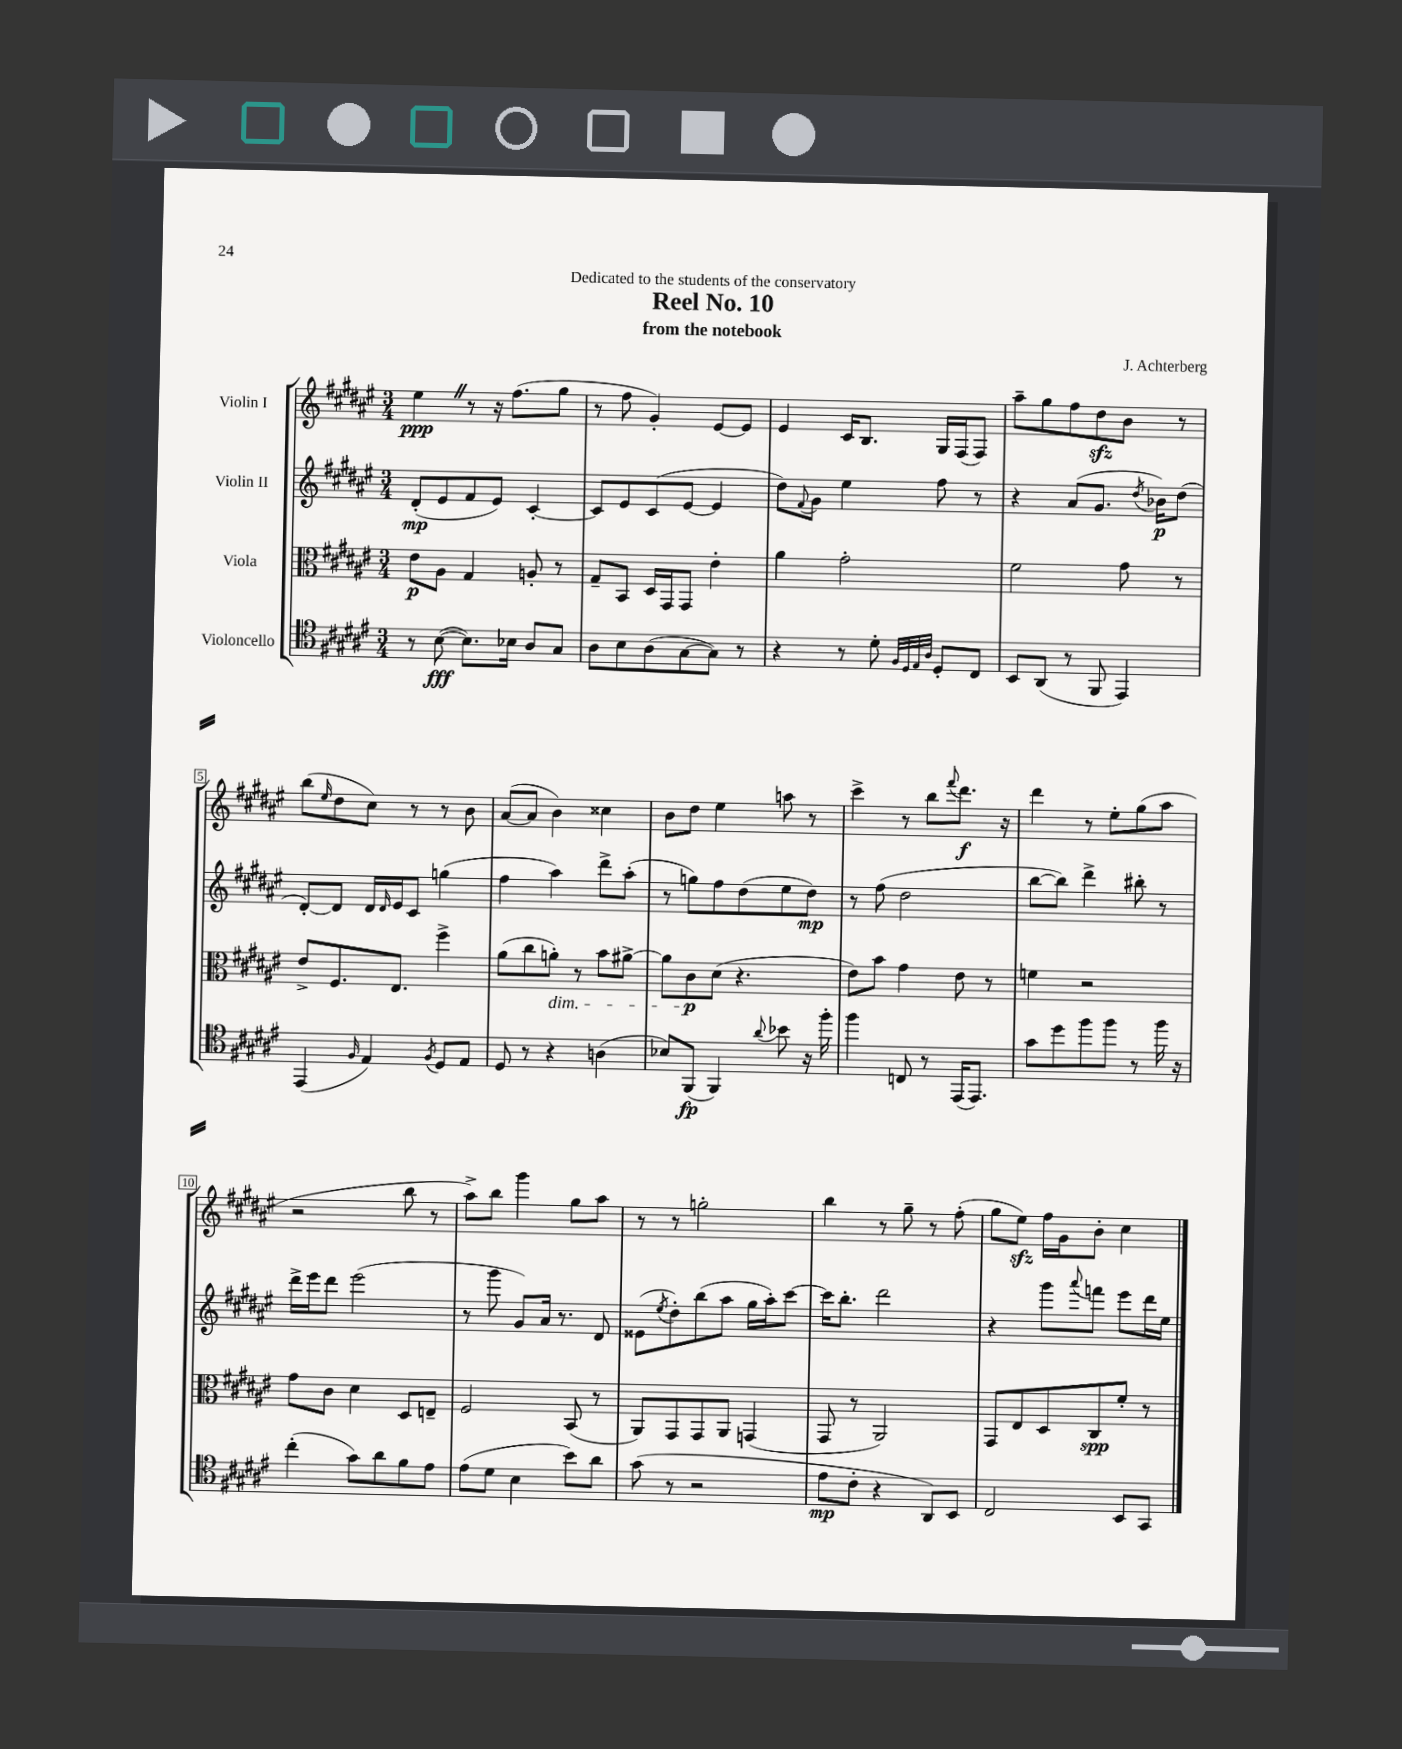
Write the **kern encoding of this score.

**kern	**dynam	**kern	**dynam	**kern	**dynam	**kern	**dynam
*part4	*part4	*part3	*part3	*part2	*part2	*part1	*part1
*staff4	*staff4	*staff3	*staff3	*staff2	*staff2	*staff1	*staff1
*I"Violoncello	*	*I"Viola	*	*I"Violin II	*	*I"Violin I	*
*clefC4	*	*clefC3	*	*clefG2	*	*clefG2	*
*k[f#c#g#d#a#e#]	*	*k[f#c#g#d#a#e#]	*	*k[f#c#g#d#a#e#]	*	*k[f#c#g#d#a#e#]	*
*M3/4	*	*M3/4	*	*M3/4	*	*M3/4	*
=1	=1	=1	=1	=1	=1	=1	=1
8r	.	8e#\L	p	(8d#'/L	mp	4ee#Z\	ppp
([8B\	fff	8A#\J	.	8e#/	.	.	.
8.B\L])	.	4G#/	.	8f#/	.	8r	.
.	.	.	.	8e#/J)	.	16r	.
16B-X\Jk	.	.	.	.	.	(8.ff#\L	.
8A#/L	.	8An'/	.	[4c#'/	.	.	.
8G#/J	.	8r	.	.	.	8gg#\J	.
=2	=2	=2	=2	=2	=2	=2	=2
8A#\L	.	8G#~/L	.	8c#/L]	.	8r	.
8B\	.	8BB/J	.	8e#/	.	8ff#\	.
(8A#\	.	16D#/LL	.	(8c#/	.	4g#'/)	.
.	.	16GG#/J	.	.	.	.	.
[8G#\	.	8GG#/J	.	[8e#/J	.	.	.
8G#\J])	.	4e#'\	.	4e#/]	.	[8e#/L	.
8r	.	.	.	.	.	8e#/J]	.
=3	=3	=3	=3	=3	=3	=3	=3
4r	.	4a#\	.	8dd#\L)	.	4e#/	.
.	.	.	.	8qqf#/	.	.	.
.	.	.	.	8g#\J	.	.	.
8r	.	2g#'\	.	4ee#\	.	16c#/KL	.
.	.	.	.	.	.	8.B/J	.
8d#'\	.	.	.	.	.	.	.
32qqF#/LLL	.	.	.	.	.	.	.
32qqD#/	.	.	.	.	.	.	.
32qqE#/	.	.	.	.	.	.	.
32qqA#/JJJ	.	.	.	.	.	.	.
8D#'/L	.	.	.	8ff#\	.	16G#/LL	.
.	.	.	.	.	.	(16F#/J	.
8C#/J	.	.	.	8r	.	8F#/J)	.
=4	=4	=4	=4	=4	=4	=4	=4
8BB/L	.	2f#\	.	4r	.	8aa#~\L	.
(8AA#/J	.	.	.	.	.	8gg#\	.
8r	.	.	.	(8a#/L	.	8ff#\	.
8FF#/	.	.	.	8.g#/J	.	8dd#zz\	.
4EE#/)	.	8g#\	.	.	.	8b\J	.
.	.	.	.	8qdd#/	.	.	.
.	.	.	.	16b-X\KL)	p	.	.
.	.	8r	.	(8dd#\J	.	8r	.
!!LO:LB:g=z
=5	=5	=5	=5	=5	=5	=5	=5
(4EE#/	.	8e#^/L	.	[8d#'/L)	.	(8bb\L	.
.	.	.	.	.	.	16qqee#/	.
.	.	8.F#/	.	8d#/J]	.	8dd#\	.
16qqF#/	.	.	.	.	.	.	.
4E#/)	.	.	.	16d#/LL	.	8cc#\J)	.
.	.	.	.	16qqd#/	.	.	.
.	.	8.E#/J	.	16e#/J	.	.	.
.	.	.	.	8c#/J	.	8r	.
8qF#/	.	.	.	.	.	.	.
8D#/L	.	4ff#^\	.	(4ggn\	.	8r	.
8E#/J	.	.	.	.	.	8b\	.
=6	=6	=6	=6	=6	=6	=6	=6
8D#/	.	(8a#\L	.	4ff#\	.	([8a#/L	.
8r	.	8cc#\	.	.	.	8a#/J]	.
!	!	!LO:TX:b:i:t=dim.	!	!	!	!	!
4r	.	8an'\J)	.	4aa#\)	.	4b\)	.
.	.	8r	.	.	.	.	.
(4An\	.	8b\L	.	8ddd#^\L	.	4cc##X\	.
.	.	[8a#X^\J	.	(8aa#'\J	.	.	.
=7	=7	=7	=7	=7	=7	=7	=7
8B-X/L)	.	8a#\L]	.	8r	.	8b\L	.
(8FF#/J	fp	8c#\	p	8ggn\L)	.	8dd#\J	.
4FF#/)	.	(8d#\J	.	8ff#\	.	4ee#\	.
.	.	4.r	.	(8dd#\	.	.	.
8qqa#/	.	.	.	.	.	.	.
8b-X\	.	.	.	8ee#\	.	8aan\	.
16r	.	.	.	8dd#\J)	mp	8r	.
16ff#'\	.	.	.	.	.	.	.
=8	=8	=8	=8	=8	=8	=8	=8
4ff#\	.	8e#\L)	.	8r	.	4ccc#^\	.
.	.	8b\J	.	(8ff#\	.	.	.
8Cn/	.	4g#\	.	2dd#\	.	8r	.
8r	.	.	.	.	.	8bb\L	.
.	.	.	.	.	.	8qqfff#/	.
(16EE#/KL	.	8e#\	.	.	.	8.ddd#\J	f
8.EE#/J)	.	.	.	.	.	.	.
.	.	8r	.	.	.	.	.
.	.	.	.	.	.	16r	.
=9	=9	=9	=9	=9	=9	=9	=9
8g#\L	.	4fn\	.	[8bb\L	.	4ddd#\	.
8dd#\	.	.	.	8bb\J])	.	.	.
8ff#\	.	2r	.	4ddd#^\	.	8r	.
8ff#\J	.	.	.	.	.	8ee#'\L	.
8r	.	.	.	8bb#X'\	.	(8gg#\	.
16ff#\	.	.	.	8r	.	8aa#\J	.
16r	.	.	.	.	.	.	.
!!LO:LB:g=z
=10	=10	=10	=10	=10	=10	=10	=10
(4cc#'\	.	8g#\L	.	16ddd#^\LL	.	2r	.
.	.	.	.	16eee#\J	.	.	.
.	.	8c#\J	.	8ddd#\J	.	.	.
8g#\L)	.	4d#\	.	(2eee#\	.	.	.
8a#\	.	.	.	.	.	.	.
8f#\	.	8D#/L	.	.	.	8bb\	.
8e#\J	.	8En~/J	.	.	.	8r	.
=11	=11	=11	=11	=11	=11	=11	=11
(8e#\L	.	2F#/	.	8r	.	8aa#^\L)	.
8d#\J	.	.	.	8ggg#\	.	8bb\J	.
4B\	.	.	.	8g#/L)	.	4ggg#\	.
.	.	.	.	16a#/Jk	.	.	.
.	.	.	.	8.r	.	.	.
8b\L)	.	(8BB/	.	.	.	8gg#\L	.
8a#\J	.	8r	.	8d#/	.	8aa#\J	.
=12	=12	=12	=12	=12	=12	=12	=12
(8g#\	.	8AA#/L)	.	(8e##X\L	.	8r	.
.	.	.	.	8qee#/	.	.	.
8r	.	8GG#/	.	8dd#'\)	.	8r	.
2r	.	8GG#/	.	(8bb\	.	2ggn'\	.
.	.	8AA#/J	.	8aa#\J	.	.	.
.	.	(4GGn/	.	16gg#\LL	.	.	.
.	.	.	.	16aa#'\J)	.	.	.
.	.	.	.	[8ccc#\J	.	.	.
=13	=13	=13	=13	=13	=13	=13	=13
8e#\L	mp	8GG#/	.	16ccc#\KL]	.	4bb\	.
.	.	.	.	8.bb'\J	.	.	.
8c#'\J	.	8r	.	.	.	.	.
4r	.	2AA#/)	.	2ddd#\	.	8r	.
.	.	.	.	.	.	8gg#~\	.
8AA#/L)	.	.	.	.	.	8r	.
8BB/J	.	.	.	.	.	(8ff#'\	.
=14	=14	=14	=14	=14	=14	=14	=14
2C#/	.	8GG#/L	.	4r	.	8gg#\L	.
.	.	8E#/	.	.	.	8ee#zz\J)	.
.	.	8D#/	.	8ggg#\L	.	16ff#\LL	.
.	.	.	.	.	.	16g#\J	.
.	.	.	.	8qqaaa#/	.	.	.
.	.	8C#/	spp	8fffn\J	.	8b'\J	.
8BB/L	.	8f#'/J	.	8eee#\L	.	4cc#\	.
8GG#/J	.	8r	.	16ddd#\L	.	.	.
.	.	.	.	16ee#\JJ	.	.	.
==	==	==	==	==	==	==	==
*-	*-	*-	*-	*-	*-	*-	*-
